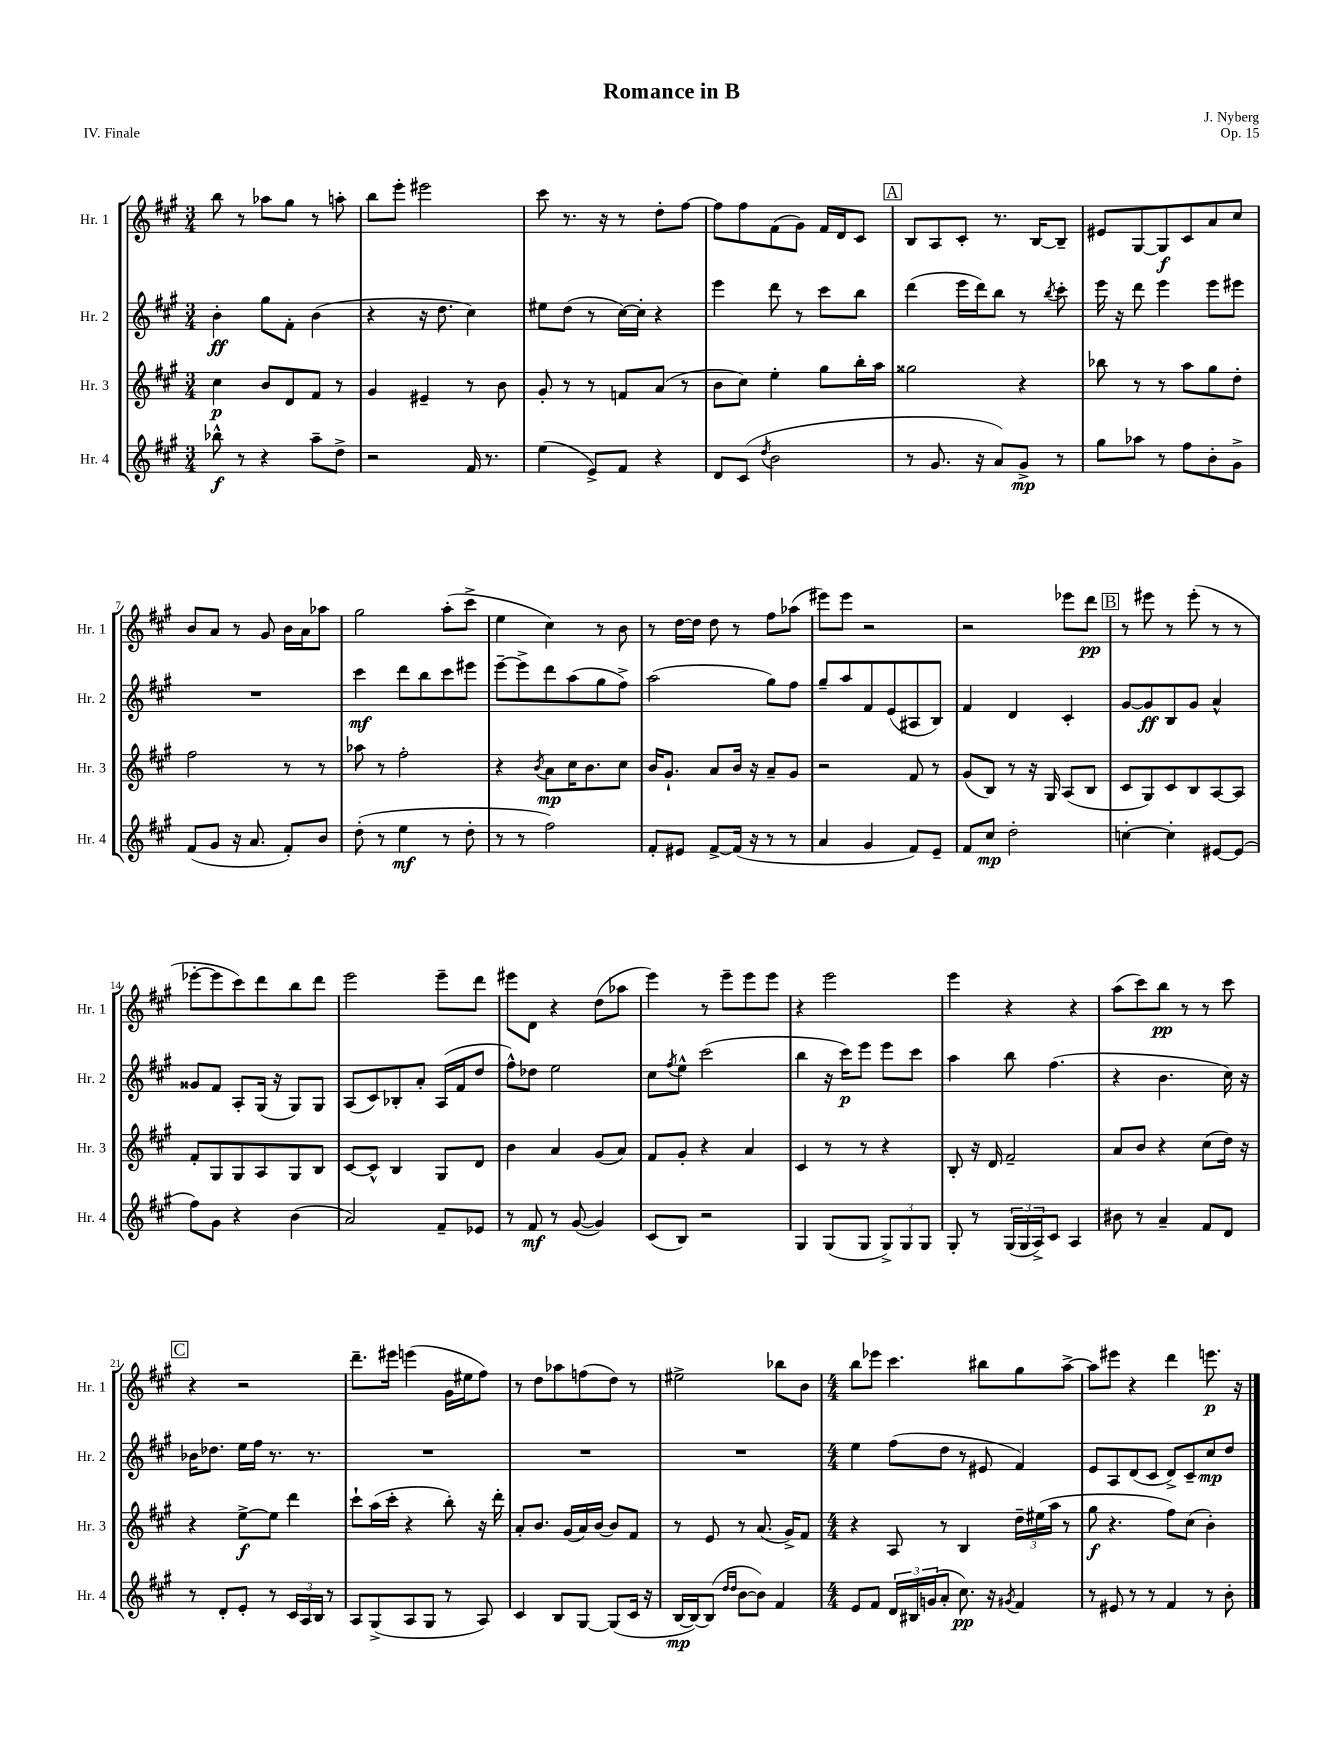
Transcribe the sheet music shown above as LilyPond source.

\header { title = "Romance in B" composer = "J. Nyberg" opus = "Op. 15" piece = "IV. Finale" }
<<
\new StaffGroup <<
\new Staff = "s0" \with { instrumentName = "Hr. 1" shortInstrumentName = "Hr. 1" } {
    \clef treble \key a \major \numericTimeSignature \time 3/4
    b''8 r8 aes''8 gis''8 r8 a''8-. |
    b''8 e'''8-. eis'''2 |
    cis'''8 r8. r16 r8 d''8-. fis''8~ |
    fis''8 fis''8 fis'8( gis'8) fis'16 d'16 cis'8 |
    \mark \markup { \box "A" } b8 a8 cis'8-. r8. b16~ b8-- |
    eis'8 gis8~ gis8\f cis'8 a'8 cis''8 |
    b'8 a'8 r8 gis'8 b'16 a'16 aes''8 |
    gis''2 a''8-.( cis'''8-> |
    e''4 cis''4) r8 b'8 |
    r8 d''16~ d''16 d''8 r8 fis''8 aes''8( |
    eis'''8) eis'''8 r2 |
    r2 ees'''8 d'''8\pp |
    \mark \markup { \box "B" } r8 eis'''8 r8 eis'''8-.( r8 r8 |
    ees'''8~-. ees'''8 cis'''8) d'''8 b''8 d'''8 |
    e'''2 e'''8-- d'''8 |
    eis'''8 d'8 r4 d''8( aes''8 |
    e'''4) r8 e'''8-- e'''8 e'''8 |
    r4 e'''2 |
    e'''4 r4 r4 |
    a''8( cis'''8) b''8\pp r8 r8 cis'''8 |
    \mark \markup { \box "C" } r4 r2 |
    d'''8.-- eis'''16 e'''4( gis'16 eis''16 fis''8) |
    r8 d''8 aes''8 f''8( d''8) r8 |
    eis''2-> bes''8 b'8 |
    \numericTimeSignature \time 4/4 b''8 ees'''8 cis'''4. bis''8 gis''8 a''8~-> |
    a''8 eis'''8 r4 d'''4 e'''8.\p r16 \bar "|." |
}
\new Staff = "s1" \with { instrumentName = "Hr. 2" shortInstrumentName = "Hr. 2" } {
    \clef treble \key a \major \numericTimeSignature \time 3/4
    b'4-.\ff gis''8 fis'8-. b'4( |
    r4 r16 d''8. cis''4) |
    eis''8 d''8( r8 cis''16~) cis''16-. r4 |
    e'''4 d'''8 r8 cis'''8 b''8 |
    \mark \markup { \box "A" } d'''4( e'''16 d'''16) b''8 r8 \acciaccatura { b''8 } cis'''8-. |
    e'''16 r16 d'''8 e'''4 e'''8 eis'''8 |
    R2. |
    cis'''4\mf d'''8 b''8 cis'''8 eis'''8 |
    e'''8~-- e'''8-> d'''8 a''8( gis''8 fis''8->) |
    a''2( gis''8) fis''8 |
    gis''8-- a''8 fis'8 e'8( ais8 b8) |
    fis'4 d'4 cis'4-. |
    \mark \markup { \box "B" } gis'8~ gis'8\ff b8 gis'8 a'4-^ |
    gisis'8 fis'8 a8-. gis16( r16 gis8) gis8 |
    a8( cis'8) bes8-. a'8-. a16( fis'16 d''8 |
    fis''8-^) des''8 e''2 |
    cis''8 \acciaccatura { fis''8 } e''8-^ cis'''2( |
    b''4 r16 cis'''16\p) e'''8 e'''8 cis'''8 |
    a''4 b''8 fis''4.( |
    r4 b'4. cis''16) r16 |
    \mark \markup { \box "C" } bes'16 des''8. e''16 fis''16 r8. r8. |
    R2. |
    R2. |
    R2. |
    \numericTimeSignature \time 4/4 e''4 fis''8( d''8 r8 eis'8 fis'4) |
    e'8 a8 d'8( cis'8 d'8->) cis'8-- cis''8\mp d''8 \bar "|." |
}
\new Staff = "s2" \with { instrumentName = "Hr. 3" shortInstrumentName = "Hr. 3" } {
    \clef treble \key a \major \numericTimeSignature \time 3/4
    cis''4\p b'8 d'8 fis'8 r8 |
    gis'4 eis'4-- r8 b'8 |
    gis'8-. r8 r8 f'8 a'8( r8 |
    b'8 cis''8) e''4-. gis''8 b''16-. a''16 |
    \mark \markup { \box "A" } gisis''2 r4 |
    bes''8 r8 r8 a''8 gis''8 d''8-. |
    fis''2 r8 r8 |
    aes''8 r8 fis''2-. |
    r4 \acciaccatura { b'8 } a'8\mp cis''16 b'8. cis''8 |
    b'16 gis'8.-! a'8 b'16 r16 a'8-- gis'8 |
    r2 fis'8 r8 |
    gis'8( b8) r8 r16 gis16 a8( b8 |
    \mark \markup { \box "B" } cis'8 gis8) cis'8 b8 a8~ a8 |
    fis'8-. gis8 gis8 a8 gis8 b8 |
    cis'8~ cis'8-^ b4 gis8 d'8 |
    b'4 a'4 gis'8( a'8) |
    fis'8 gis'8-. r4 a'4 |
    cis'4 r8 r8 r4 |
    b8-. r16 d'16 fis'2-- |
    a'8 b'8 r4 cis''8( d''16) r16 |
    \mark \markup { \box "C" } r4 e''8~->\f e''8 d'''4 |
    cis'''8-! a''16( cis'''16-. r4 b''8-.) r16 d'''16-. |
    a'8-. b'8. gis'16( a'16) b'16~ b'8 fis'8 |
    r8 e'8 r8 a'8.( gis'16->) fis'8 |
    \numericTimeSignature \time 4/4 r4 a8 r8 b4 \tuplet 3/2 { d''16-- eis''16( a''16 } r8 |
    gis''8\f r4. fis''8) cis''8( b'4-.) \bar "|." |
}
\new Staff = "s3" \with { instrumentName = "Hr. 4" shortInstrumentName = "Hr. 4" } {
    \clef treble \key a \major \numericTimeSignature \time 3/4
    bes''8-^\f r8 r4 a''8-- d''8-> |
    r2 fis'16 r8. |
    e''4( e'8->) fis'8 r4 |
    d'8 cis'8( \acciaccatura { d''8 } b'2 |
    \mark \markup { \box "A" } r8 gis'8. r16 a'8) gis'8->\mp r8 |
    gis''8 aes''8 r8 fis''8 b'8-. gis'8-> |
    fis'8( gis'8 r16 a'8. fis'8-.) b'8 |
    d''8-.( r8 e''4\mf r8 d''8-. |
    r8 r8 fis''2) |
    fis'8-. eis'8 fis'8~-> fis'16( r16 r8 r8 |
    a'4 gis'4 fis'8) e'8-- |
    fis'8 cis''8\mp d''2-. |
    \mark \markup { \box "B" } c''4~-. c''4-. eis'8~ eis'8( |
    fis''8) gis'8 r4 b'4( |
    a'2) fis'8-- ees'8 |
    r8 fis'8\mf r8 gis'8~( gis'4) |
    cis'8( b8) r2 |
    gis4 gis8( gis8 \tuplet 3/2 { gis8->) gis8 gis8 } |
    gis8-. r8 \tuplet 3/2 { gis16( gis16 a16->) } cis'8 a4 |
    bis'8 r8 a'4-- fis'8 d'8 |
    \mark \markup { \box "C" } r8 d'8-. e'8-. r8 \tuplet 3/2 { cis'16 a16 b16 } r8 |
    a8 gis8->( a8 gis8 r8 a8) |
    cis'4 b8 gis8~ gis8( cis'16 r16 |
    b16~\mp b16~) b8( \grace { d''16 d''16 } b'8~ b'8) fis'4 |
    \numericTimeSignature \time 4/4 e'8 fis'8 \tuplet 3/2 { d'16 bis16 g'16( } a'8-. cis''8.\pp) r16 \acciaccatura { gis'8 } fis'4 |
    r8 eis'8 r8 r8 fis'4 r8 b'8-. \bar "|." |
}
>>
>>
